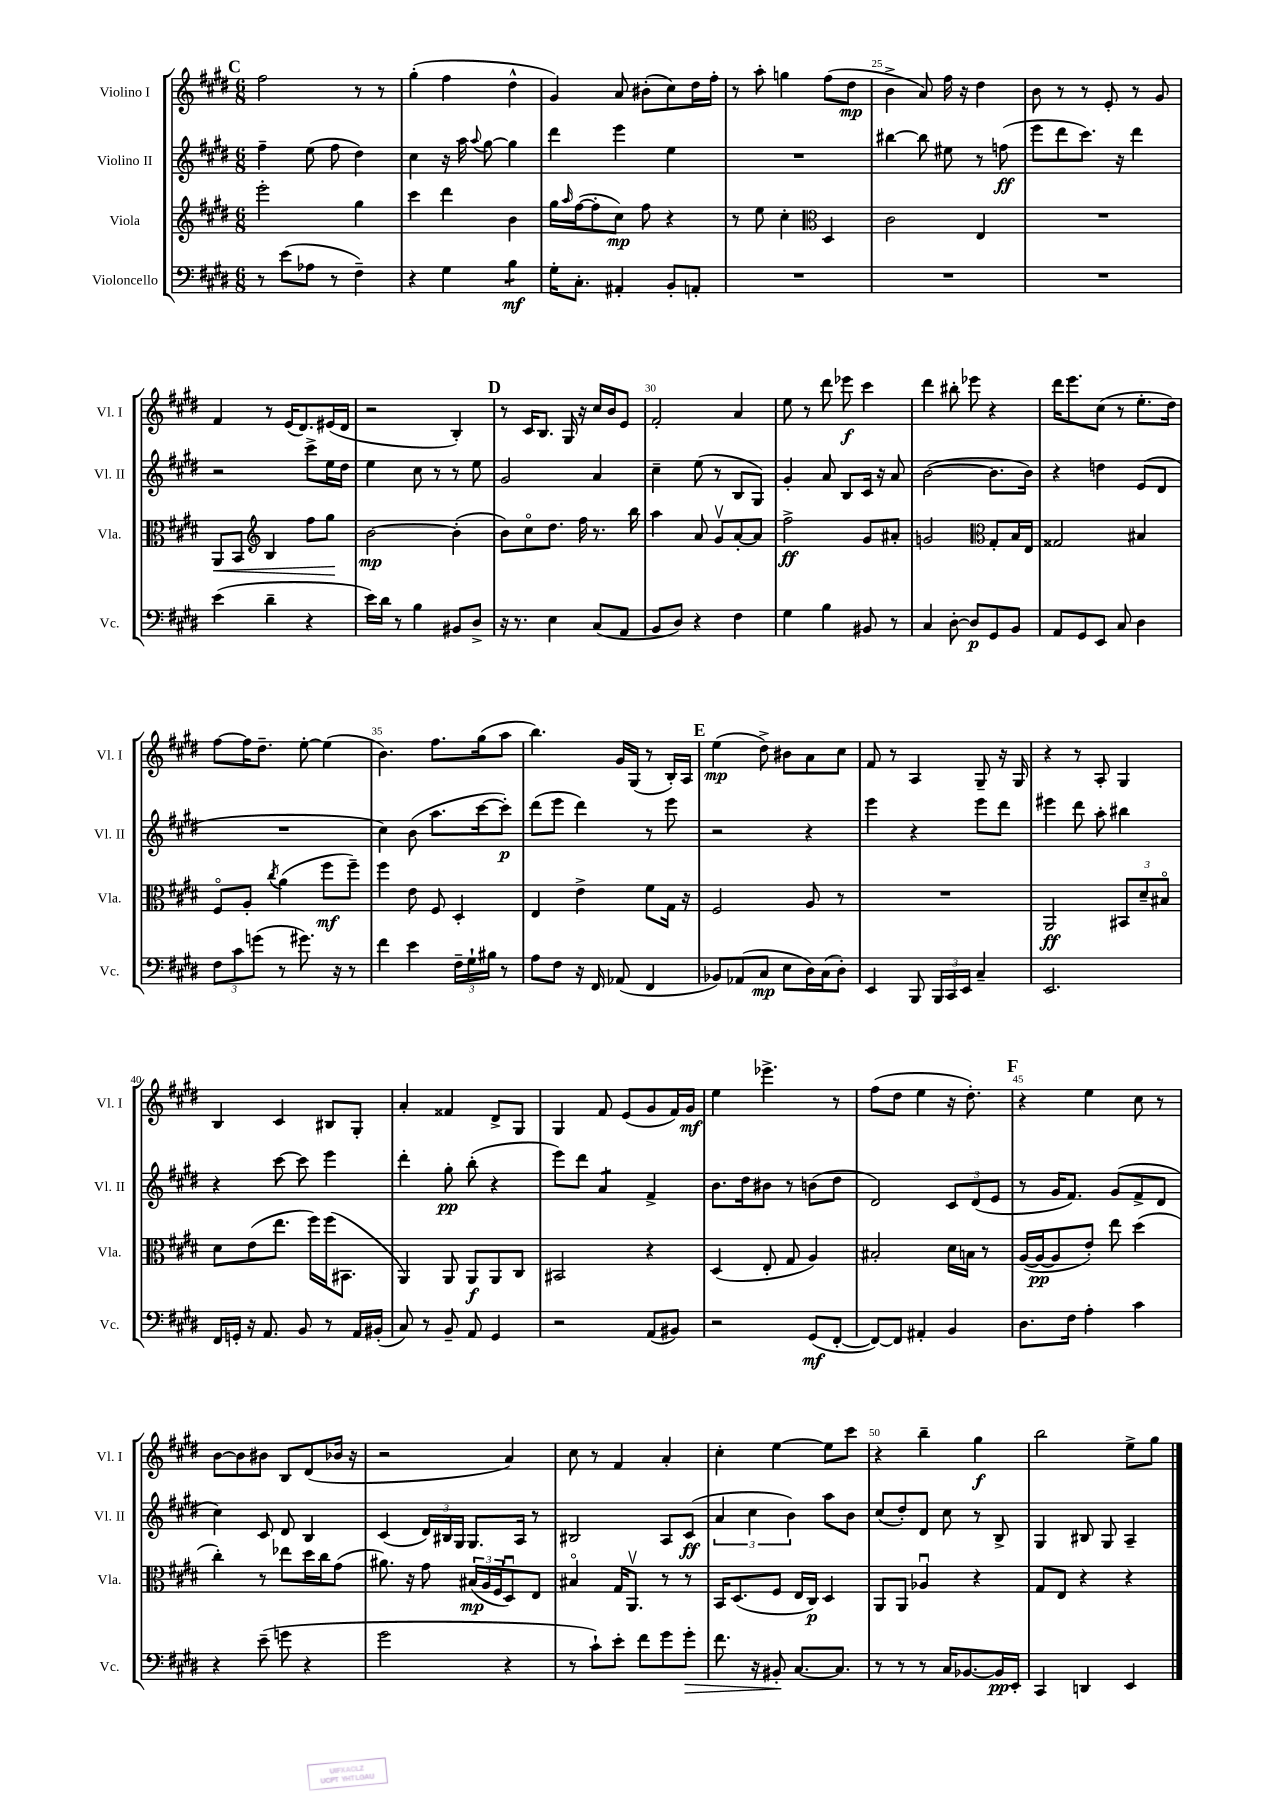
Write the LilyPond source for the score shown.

<<
\new StaffGroup <<
\new Staff = "s0" \with { instrumentName = "Violino I" shortInstrumentName = "Vl. I" } {
    \clef treble \key e \major \numericTimeSignature \time 6/8
    \mark \markup { \bold "C" } fis''2 r8 r8 |
    gis''4-.( fis''4 dis''4-^ |
    gis'4) a'8 bis'8-.( cis''8) dis''16 fis''16-. |
    r8 a''8-. g''4 fis''8( dis''8\mp |
    b'4-> a'8) fis''16 r16 dis''4 |
    b'8 r8 r8 e'8-. r8 gis'8 |
    fis'4 r8 e'16( dis'8.) eis'16( dis'16 |
    r2 b4-.) |
    \mark \markup { \bold "D" } r8 cis'16 b8. gis16 r16 cis''16 b'16 e'8 |
    fis'2-. a'4 |
    e''8 r8 dis'''8 ees'''8\f cis'''4 |
    dis'''4 bis''8-. ees'''8 r4 |
    dis'''16 e'''8. cis''8( r8 e''8.-. dis''16) |
    fis''8~ fis''16 dis''8.-- e''8~-. e''4( |
    b'4.) fis''8. gis''16( a''8 |
    b''4.) gis'16 gis16( r8 b16-.) a16 |
    \mark \markup { \bold "E" } e''4\mp( dis''8->) bis'8 a'8 cis''8 |
    fis'8 r8 a4 gis8-- r16 gis16 |
    r4 r8 a8-. gis4 |
    b4 cis'4 bis8 gis8-. |
    a'4-. fisis'4 dis'8-> gis8 |
    gis4 fis'8 e'8( gis'8 fis'16) gis'16\mf |
    e''4 ees'''4.-> r8 |
    fis''8( dis''8 e''4 r16 dis''8.-.) |
    \mark \markup { \bold "F" } r4 e''4 cis''8 r8 |
    b'8~ b'8 bis'8 b8 dis'8( bes'16 r16 |
    r2 a'4) |
    cis''8 r8 fis'4 a'4-. |
    cis''4-. e''4~ e''8 cis'''8 |
    r4 b''4-- gis''4\f |
    b''2 e''8-> gis''8 \bar "|." |
}
\new Staff = "s1" \with { instrumentName = "Violino II" shortInstrumentName = "Vl. II" } {
    \clef treble \key e \major \numericTimeSignature \time 6/8
    \mark \markup { \bold "C" } fis''4-- e''8( fis''8 dis''4) |
    cis''4 r16 a''16 \appoggiatura { a''8 } gis''8~ gis''4 |
    dis'''4 e'''4 e''4 |
    R2. |
    bis''4~ bis''8 eis''8 r8 f''8\ff( |
    e'''8 dis'''8 cis'''8.) r16 dis'''4 |
    r2 cis'''8-> e''16 dis''16 |
    e''4 cis''8 r8 r8 e''8 |
    \mark \markup { \bold "D" } gis'2 a'4 |
    cis''4-- e''8( r8 b8 gis8) |
    gis'4-. a'8 b8 cis'16 r16 a'8 |
    b'2~( b'8. b'16) |
    r4 d''4 e'8( dis'8 |
    R2. |
    cis''4) b'8( a''8. cis'''16~ cis'''8-.\p) |
    dis'''8( e'''8 dis'''4) r8 e'''8 |
    \mark \markup { \bold "E" } r2 r4 |
    e'''4 r4 e'''8 dis'''8 |
    eis'''4 dis'''8 a''8-. bis''4 |
    r4 cis'''8~ cis'''8 e'''4 |
    dis'''4-. gis''8-.\pp b''8-.( r4 |
    e'''8) dis'''8 a'4:8 fis'4-> |
    b'8. dis''16 bis'8 r8 b'8( dis''8 |
    dis'2) \tuplet 3/2 { cis'8 dis'8( e'8 } |
    \mark \markup { \bold "F" } r8 gis'16 fis'8.) gis'8( fis'8-> dis'8 |
    cis''4) cis'8 dis'8 b4 |
    cis'4( \tuplet 3/2 { dis'16) bis16 gis16 } gis8. a16 r8 |
    bis2 a8 cis'8\ff( |
    \tuplet 3/2 { a'4 cis''4 b'4) } a''8 b'8 |
    cis''8( dis''8-.) dis'8 cis''8 r8 b8-> |
    gis4 bis8 gis8 a4-- \bar "|." |
}
\new Staff = "s2" \with { instrumentName = "Viola" shortInstrumentName = "Vla." } {
    \clef treble \key e \major \numericTimeSignature \time 6/8
    \mark \markup { \bold "C" } e'''2-. gis''4 |
    cis'''4 dis'''4 b'4 |
    gis''16 \grace { a''16 } fis''16~( fis''8-. cis''8\mp) fis''8 r4 |
    r8 e''8 cis''4-. \clef alto dis4 |
    cis'2 e4 |
    R2. |
    a,8\< b,8 \clef treble b4 fis''8 gis''8\! |
    b'2~\mp b'4-.( |
    \mark \markup { \bold "D" } b'8) cis''8\flageolet dis''8. fis''16 r8. b''16 |
    a''4 a'8 gis'8\upbow a'8~-. a'8 |
    fis''2->\ff gis'8 ais'8-. |
    g'2 \clef alto gis8-. b16 e16 |
    gisis2 bis4 |
    fis8\flageolet a8-. \acciaccatura { cis''8 } a'4( fis''8\mf fis''8--) |
    fis''4 e'8 fis8 dis4-. |
    e4 e'4-> fis'8 gis16 r16 |
    \mark \markup { \bold "E" } fis2 a8 r8 |
    R2. |
    a,2\ff \tuplet 3/2 { bis,8 dis'8-- bis8\flageolet } |
    dis'8 e'8( e''8. fis''16) fis''16( bis,8. |
    a,4) a,8 a,8\f a,8 cis8 |
    bis,2 r4 |
    dis4( e8-. gis8 a4) |
    bis2-. dis'16 b16 r8 |
    \mark \markup { \bold "F" } a16~( a16~\pp a8 e'8-.) e''8 dis''4( |
    cis''4-.) r8 ees''8 dis''16 cis''16 gis'8( |
    ais'8.) r16 gis'8 \tuplet 3/2 { bis16\mp( a16 fis16 } dis8\downbow) e8 |
    bis4\flageolet gis16 a,8.\upbow r8 r8 |
    b,16 dis8.( fis8 e16 cis16\p) dis4 |
    a,8 a,8 aes4\downbow r4 |
    gis8 e8 r4 r4 \bar "|." |
}
\new Staff = "s3" \with { instrumentName = "Violoncello" shortInstrumentName = "Vc." } {
    \clef bass \key e \major \numericTimeSignature \time 6/8
    \mark \markup { \bold "C" } r8 e'8( aes8 r8 fis4--) |
    r4 gis4 b4:8\mf |
    gis16-. cis8.-. ais,4-. b,8-. a,8-. |
    R2. |
    R2. |
    R2. |
    e'4( dis'4-- r4 |
    e'16) dis'16 r8 b4 bis,8 dis8-> |
    \mark \markup { \bold "D" } r16 r8. e4 cis8( a,8 |
    b,8 dis8) r4 fis4 |
    gis4 b4 bis,8 r8 |
    cis4 dis8~-. dis8\p gis,8 b,8 |
    a,8 gis,8 e,8 cis8 dis4 |
    \tuplet 3/2 { fis8 cis'8 g'8( } r8 gis'8.) r16 r8 |
    fis'4 e'4 \tuplet 3/2 { fis16-- gis16-! bis16 } r8 |
    a8 fis8 r16 fis,16 aes,8( fis,4 |
    \mark \markup { \bold "E" } bes,8) aes,8( cis8\mp e8 dis16) cis16( dis8-.) |
    e,4 b,,8 \tuplet 3/2 { b,,16 cis,16 e,16 } cis4-- |
    e,2. |
    fis,16 g,16-. r16 a,8. b,8 r8 a,16 bis,16-.( |
    cis8) r8 b,8-- a,8 gis,4 |
    r2 a,8( bis,8) |
    r2 gis,8\mf( fis,8~-. |
    fis,8~) fis,8 ais,4-. b,4 |
    \mark \markup { \bold "F" } dis8. fis16 a4-. cis'4 |
    r4 e'8--( g'8 r4 |
    gis'2 r4 |
    r8 cis'8-!) e'8-. fis'8 gis'8 gis'8-.\> |
    fis'8. r16 bis,8-.\! cis8.~ cis8. |
    r8 r8 r8 cis16 bes,8.~ bes,16\pp e,16-. |
    cis,4 d,4 e,4 \bar "|." |
}
>>
>>
\layout { \context { \Score currentBarNumber = #21 \override BarNumber.break-visibility = ##(#f #t #t) barNumberVisibility = #(every-nth-bar-number-visible 5) } }
